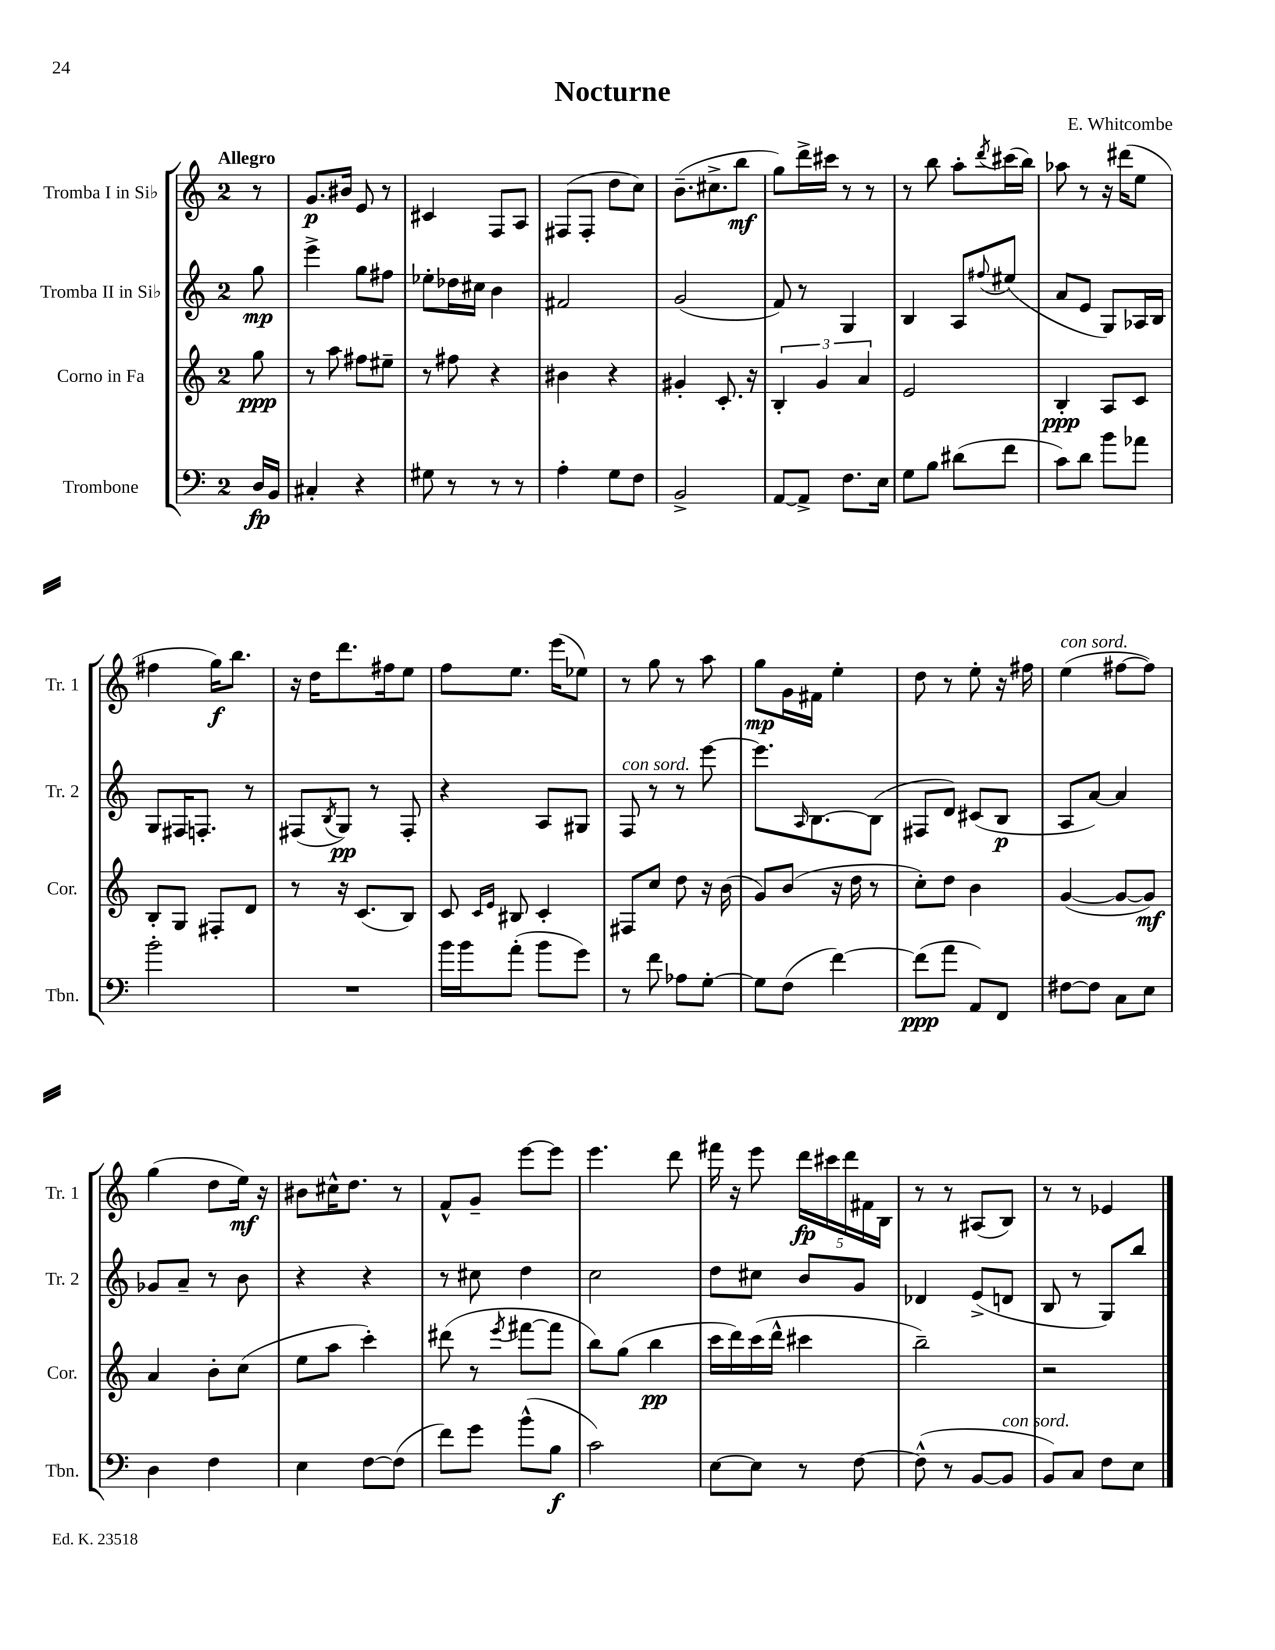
\header { title = "Nocturne" composer = "E. Whitcombe" }
<<
\new StaffGroup <<
\new Staff = "s0" \with { instrumentName = "Tromba I in Sib" shortInstrumentName = "Tr. 1" } {
    \clef treble \key c \major \once \override Staff.TimeSignature.style = #'single-digit \time 2/4 \partial 8 \tempo "Allegro"
    r8 |
    g'8.\p bis'16 e'8 r8 |
    cis'4 f8 a8 |
    fis8( fis8-. d''8 c''8) |
    b'8.--( cis''8.-> b''8\mf |
    g''8) d'''16-> cis'''16 r8 r8 |
    r8 b''8 a''8-. \acciaccatura { d'''8 } cis'''16( b''16) |
    aes''8 r8 r16 dis'''16( e''8 |
    fis''4 g''16\f) b''8. |
    r16 d''16 d'''8. fis''16 e''8 |
    f''8 e''8. e'''16( ees''8) |
    r8 g''8 r8 a''8 |
    g''8\mp g'16 fis'16 e''4-. |
    d''8 r8 e''8-. r16 fis''16 |
    e''4^\markup { \italic "con sord." }( fis''8~ fis''8) |
    g''4( d''8 e''16\mf) r16 |
    bis'8 cis''16-^ d''8. r8 |
    f'8-^ g'8-- e'''8~ e'''8 |
    e'''4. d'''8 |
    fis'''16 r16 e'''8 \tuplet 5/4 { d'''16\fp cis'''16 d'''16 fis'16 b16 } |
    r8 r8 ais8( b8) |
    r8 r8 ees'4 \bar "|." |
}
\new Staff = "s1" \with { instrumentName = "Tromba II in Sib" shortInstrumentName = "Tr. 2" } {
    \clef treble \key c \major \once \override Staff.TimeSignature.style = #'single-digit \time 2/4 \partial 8
    g''8\mp |
    e'''4-> g''8 fis''8 |
    ees''8-. des''16 cis''16 b'4 |
    fis'2 |
    g'2( |
    f'8) r8 g4 |
    b4 a8 \appoggiatura { fis''8 } eis''8( |
    a'8 e'8 g8) aes16 b16 |
    g8 fis16 f8.-. r8 |
    fis8( \acciaccatura { b8 } g8\pp) r8 fis8-. |
    r4 a8 gis8 |
    f8^\markup { \italic "con sord." } r8 r8 e'''8~ |
    e'''8. \grace { a16 } b8.~ b8( |
    fis8 d'8) cis'8( b8\p |
    a8 a'8~) a'4 |
    ges'8 a'8-- r8 b'8 |
    r4 r4 |
    r8 cis''8 d''4 |
    c''2 |
    d''8 cis''8 b'8 g'8 |
    des'4 e'8->( d'8 |
    b8 r8 g8) b''8 \bar "|." |
}
\new Staff = "s2" \with { instrumentName = "Corno in Fa" shortInstrumentName = "Cor." } {
    \clef treble \key c \major \once \override Staff.TimeSignature.style = #'single-digit \time 2/4 \partial 8
    g''8\ppp |
    r8 a''8 fis''8 eis''8-- |
    r8 fis''8 r4 |
    bis'4 r4 |
    gis'4-. c'8.-. r16 |
    \tuplet 3/2 { b4-. g'4 a'4 } |
    e'2 |
    b4-.\ppp a8 c'8 |
    b8-. g8 fis8-. d'8 |
    r8 r16 c'8.( b8) |
    c'8 \grace { c'16 e'16 } bis8 c'4-. |
    fis8 c''8 d''8 r16 b'16( |
    g'8) b'8( r16 d''16 r8 |
    c''8-.) d''8 b'4 |
    g'4~( g'8~ g'8\mf) |
    a'4 b'8-. c''8( |
    e''8 a''8 c'''4-.) |
    dis'''8( r8 \acciaccatura { e'''8 } fis'''8~ fis'''8 |
    b''8) g''8( b''4\pp |
    c'''16 d'''16) c'''16( d'''16-^ cis'''4 |
    b''2--) |
    r2 \bar "|." |
}
\new Staff = "s3" \with { instrumentName = "Trombone" shortInstrumentName = "Tbn." } {
    \clef bass \key c \major \once \override Staff.TimeSignature.style = #'single-digit \time 2/4 \partial 8
    d16\fp b,16 |
    cis4-. r4 |
    gis8 r8 r8 r8 |
    a4-. g8 f8 |
    b,2-> |
    a,8~ a,8-> f8. e16 |
    g8 b8 dis'8( f'8 |
    c'8) d'8 b'8 aes'8 |
    b'2-. |
    R2 |
    b'16 b'16 a'8-.( b'8 g'8) |
    r8 f'8 aes8 g8~-. |
    g8 f8( f'4~) |
    f'8\ppp( a'8 a,8) f,8 |
    fis8~ fis8 c8 e8 |
    d4 f4 |
    e4 f8~ f8( |
    f'8) g'8 b'8-^( b8\f |
    c'2) |
    e8~ e8 r8 f8~ |
    f8-^( r8 b,8~ b,8^\markup { \italic "con sord." } |
    b,8) c8 f8 e8 \bar "|." |
}
>>
>>
\layout { \context { \Score \remove "Bar_number_engraver" } }
